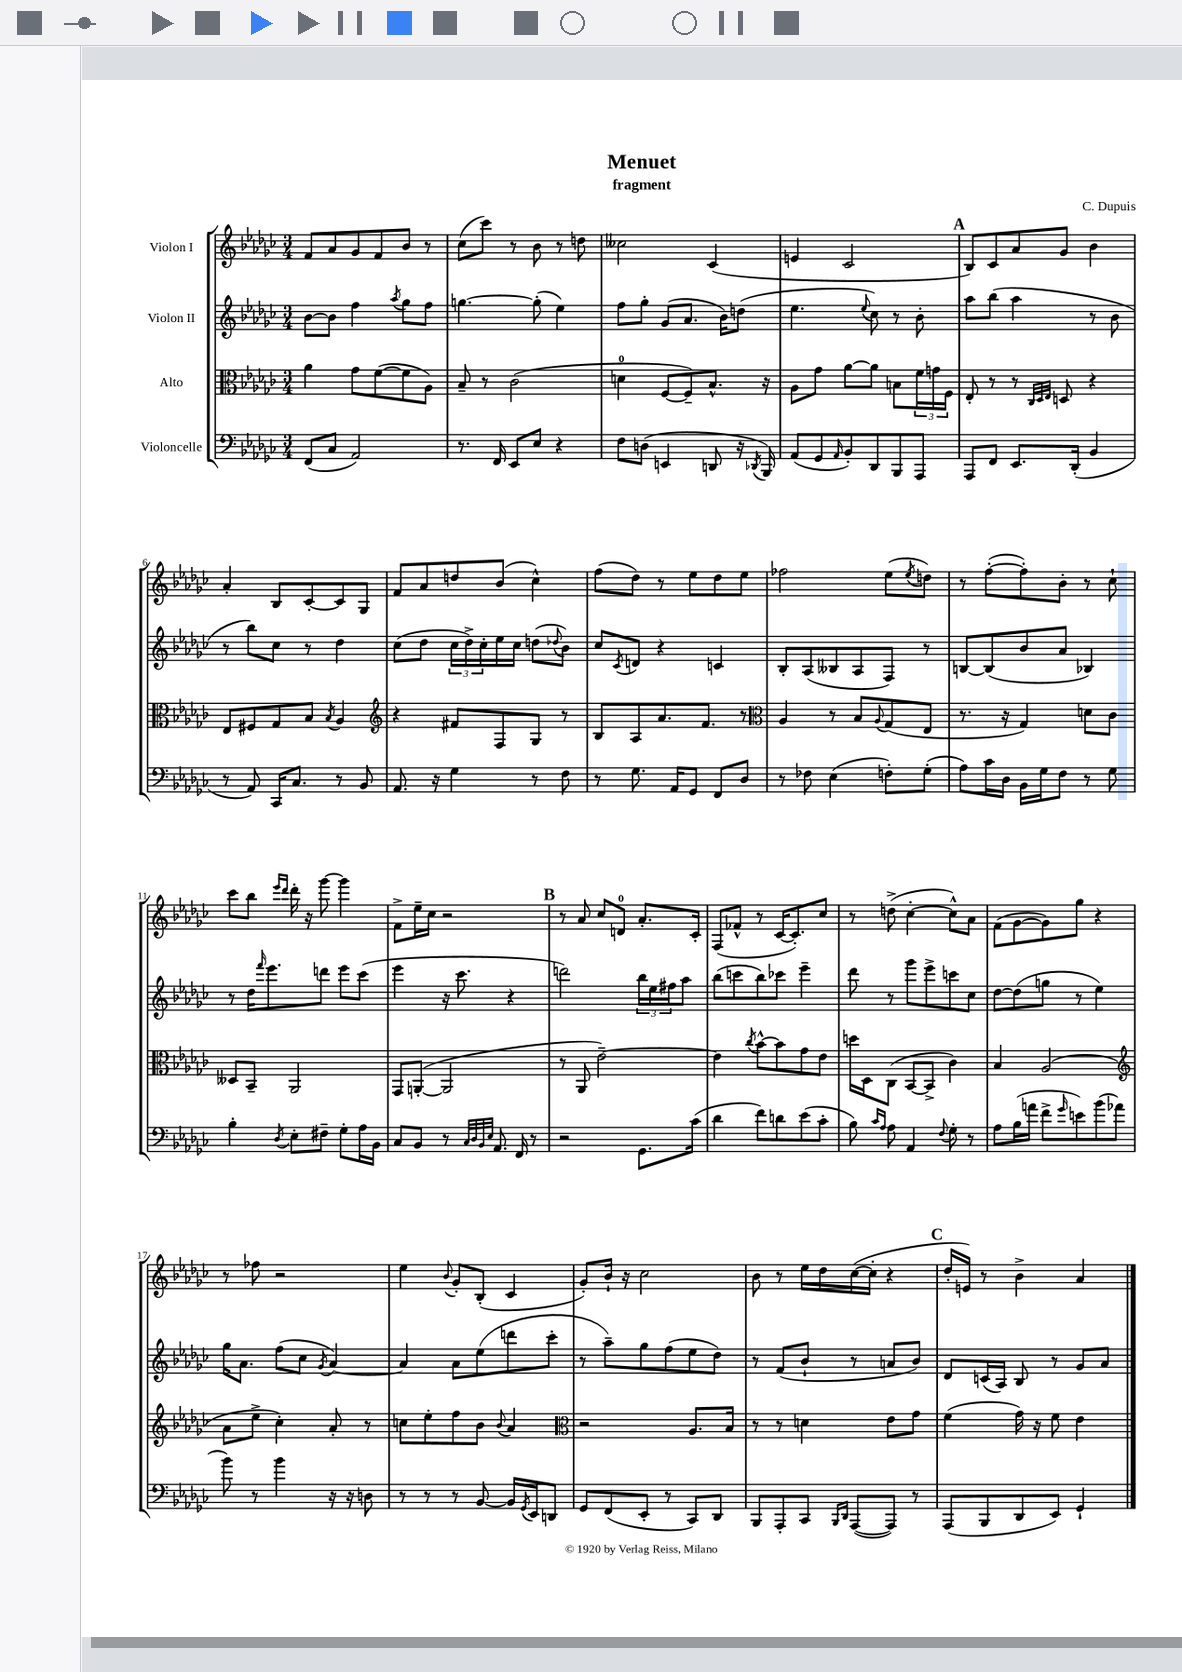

**kern	**kern	**kern	**kern
*staff4	*staff3	*staff2	*staff1
*clefF4	*clefC3	*clefG2	*clefG2
*k[b-e-a-d-g-c-]	*k[b-e-a-d-g-c-]	*k[b-e-a-d-g-c-]	*k[b-e-a-d-g-c-]
*M3/4	*M3/4	*M3/4	*M3/4
(8FF	4a-	[8b-	8f
8C-	.	8b-]	8a-
2AA-)	8g-	4ff	8g-
.	([8f	.	8f
.	.	8qaa-	.
.	8f]	8gg-	8b-
.	8A-)	8ff	8r
=	=	=	=
8.r	8B-~	[4.gg	(8cc-
.	8r	.	8ccc-)
16FF	.	.	.
8EE-	(2c-	.	8r
8E-	.	(8gg']	8b-
4r	.	4ee-)	8r
.	.	.	8dd
=	=	=	=
8F	4d	8ff	2cc--
(8D	.	8gg-'	.
4EE	[8F	(8g-	.
.	8F~])	8.a-	.
8DD	8.B-^^	.	(4c-
.	.	16b-)	.
16r	.	(8dd	.
8qDD-	.	.	.
16BBB-)	16r	.	.
=	=	=	=
(8AA-	8A-	4.ee-	4e
8GG-	8g-	.	.
16qqAA-	.	.	.
8BB-')	[8a-	.	2c-
.	.	8qqee-	.
8DD-	8a-]	8cc-)	.
8BBB-	8B	8r	.
8AAA-	24f	8b-'	.
.	24g	.	.
.	24F	.	.
=	=	=	=
8AAA-	8E-'	8aa-	8B-)
8FF	8r	(8bb-	8c-
8.EE-	8r	4aa-	8a-
.	32qqC-	.	.
.	32qqD-	.	.
.	32qqE-	.	.
.	8D	.	8g-
(16DD-'	.	.	.
4BB-	4r	8r	4b-
.	.	8b-	.
=	=	=	=
8r	8E-	8r	4a-'
8AA-)	8F#	8bb-)	.
16CC-	8G-	8cc-	8B-
8.C-	.	.	.
.	8B-	8r	[8c-'
.	8qB-	.	.
8r	4A-	4dd-	8c-]
8BB-	.	.	8G-
=	=	=	=
*	*clefG2	*	*
8.AA-	4r	(8cc-	8f
.	.	8dd-	8a-
16r	.	.	.
4G-	8f#	24cc-	8dd
.	.	24dd-^)	.
.	.	24cc-'	.
.	8F	16ee-	(8b-
.	.	16cc-	.
8r	8G-	(8dd	4cc-^^)
.	.	8qqdd-	.
8F	8r	8b-)	.
=	=	=	=
8r	8B-	8cc-	(8ff
.	.	8qc-	.
8.G-	8A-	8d	8dd-)
.	8.a-	4r	8r
16AA-	.	.	.
8GG-	.	.	8ee-
.	8.f	.	.
8FF	.	4c	8dd-
8D-	8r	.	8ee-
=	=	=	=
*	*clefC3	*	*
8r	4A-	8B-'	2ff-
8F-	.	(8A-	.
(4E-	8r	8B--	.
.	8B-	8A-	.
.	8qqA-	.	.
8F')	(8G-	8F)	(8ee-
.	.	.	8qee-
(8G-'	8E-	8r	8dd)
=	=	=	=
8A-)	8.r	[8B	8r
16c-	.	(8B]	([8ff'
16D-	16r	.	.
16BB-	4G-)	8b-	8ff'])
16G-	.	.	.
8F	.	8a-	8b-'
8r	8d	4B-)	8r
8G-	8c-	.	8cc-`
=	=	=	=
4B-'	8D--	8r	8ccc-
.	8BB-~	16dd-	8bb-
.	.	16qqfff	.
.	.	8.eee-	.
.	.	.	16qqeee-
8qD-	.	.	16qqddd-
8E-'	2AA-	.	16ddd-'
.	.	.	16r
8F#~	.	8ddd	[8ggg-
8G-'	.	8eee-	4ggg-]
16A-	.	(8ccc-	.
16BB-	.	.	.
=	=	=	=
8C-	8GG-	4eee-	8f^
8BB-	([8AA'	.	16ee-~
.	.	.	16cc-
8r	2AA]	16r	2r
.	.	8.ccc-	.
32qqC-	.	.	.
32qqD-	.	.	.
32qqBB-	.	.	.
32qqE-	.	.	.
8.AA-	.	.	.
.	.	4r	.
16FF	.	.	.
8r	.	.	.
=	=	=	=
2r	8r	2ddd)	8r
.	8AA-	.	8a-
.	[2e-~)	.	8cc-
.	.	.	8d
8.GG-	.	24bb-	8.a-'
.	.	24ee-	.
.	.	24ff#	.
.	.	8aa-	.
(16c-	.	.	16c-'
=	=	=	=
4d-	4e-]	(8bb-	(8F
.	.	8ccc	8f-^^
.	8qcc-	.	.
8f)	[8b-^^	8bb-)	8r
8d	8b-]	8ccc-	[16c-
.	.	.	8.c-'])
(8e-	8g-	4eee-~	.
8c-'	8e-	.	8cc-
=	=	=	=
8B-)	16dd	8ddd-	8r
.	16D-	.	.
16qqc-	.	.	.
16qqA-	.	.	.
8A-	(8C-	8r	(8dd^
4AA-	[8BB-	8ggg-	[4cc-'
.	8BB-^]	8eee-^	.
8qqF	.	.	.
8G-'	4c-)	8ccc	8cc-^^])
8r	.	8cc-	8a-
=	=	=	=
8A-	4B-	[8dd-	(8f
(16B-	.	(8dd-]	[8g-
16a	.	.	.
8f^	(2A-	8gg	8g-])
16qqg-	.	.	.
8e)	.	8r	8gg-
(8b-	.	4ee-)	4r
8a-	.	.	.
=	=	=	=
*	*clefG2	*	*
8b-)	8a-	16gg-	8r
.	.	8.a-	.
8r	8ee-^	.	8ff-
4b-	4cc-')	(8ff	2r
.	.	8cc-	.
.	.	8qg-	.
16r	8a-'	[4a-)	.
16r	.	.	.
8D	8r	.	.
=	=	=	=
8r	8cc	4a-]	4ee-
8r	8ee-'	.	.
.	.	.	8qqb-
8r	8ff	8a-	8g-'
[8BB-	8b-	(8ee-	(8B-'
.	8qqb-	.	.
16BB-]	4a-	8ddd	4c-
8qGG-	.	.	.
16EE-	.	.	.
8DD	.	8ccc-'	.
=	=	=	=
*	*clefC3	*	*
8GG-	2r	8r	8g-')
(8FF	.	8aa-~)	16b-`
.	.	.	16r
8EE-'	.	8gg-	2cc-
8r	.	(8ff	.
8CC-)	8.A-	8ee-	.
8DD-	.	8dd-)	.
.	16B-	.	.
=	=	=	=
8BBB-	8r	8r	8b-
8AAA-'	8r	(8f	8r
8CC-	4d	8b-`	16ee-
.	.	.	16dd-
16qqBBB-	.	.	.
16qqDD-	.	.	.
([8AAA-	.	8r	([16cc-
.	.	.	16cc-']
8AAA-])	8e-	8a	4r
8r	8g-	8b-)	.
=	=	=	=
(8AAA-	(4f	8d-	16dd-'
.	.	.	16e)
8BBB-	.	(16c	8r
.	.	16A-)	.
8DD-	16g-)	8B-	4b-^
.	16r	.	.
8EE-)	8f	8r	.
4GG-`	4e-	8g-	4a-
.	.	8a-	.
==	==	==	==
*-	*-	*-	*-
